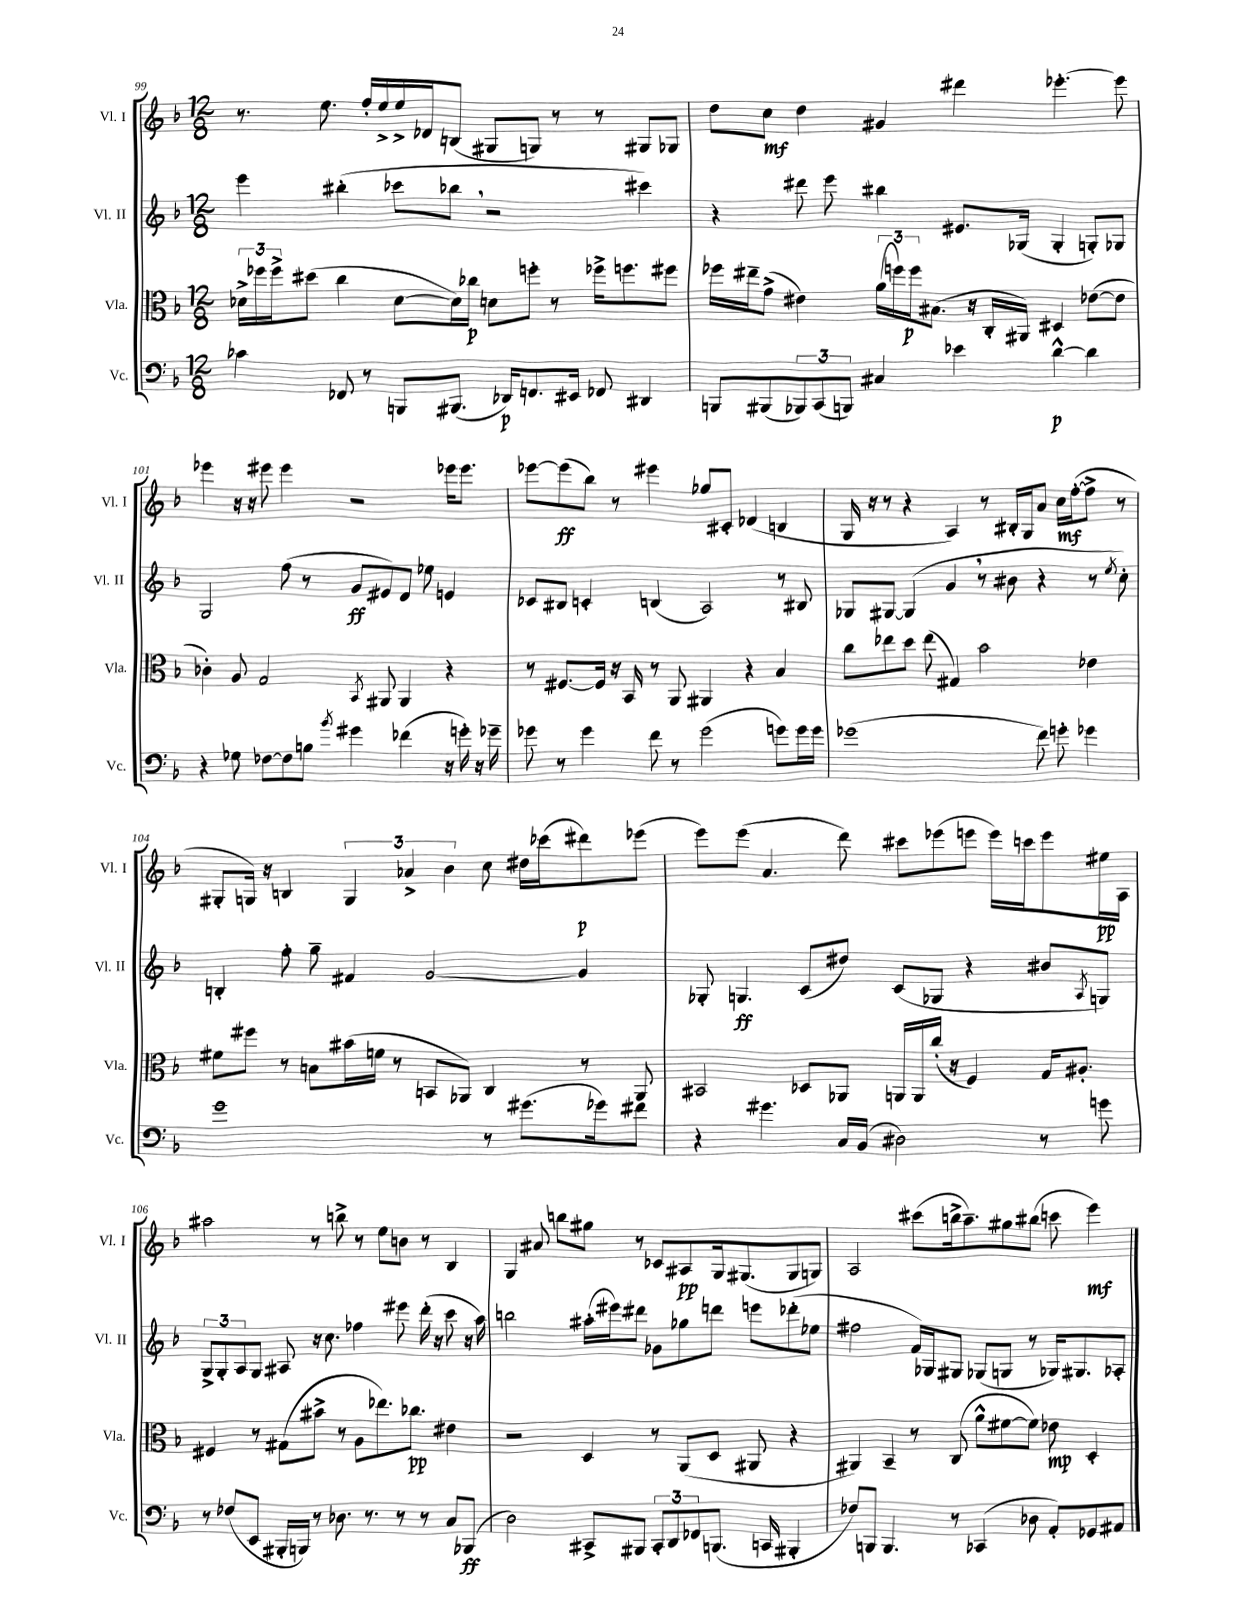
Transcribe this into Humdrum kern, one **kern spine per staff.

**kern	**kern	**kern	**kern
*staff4	*staff3	*staff2	*staff1
*clefF4	*clefC3	*clefG2	*clefG2
*k[b-]	*k[b-]	*k[b-]	*k[b-]
*M12/8	*M12/8	*M12/8	*M12/8
4c-\	24d-^\LL	4eee\	8.r
.	24ff-\	.	.
.	24ff-^\J	.	.
.	(8dd#\J	.	.
.	.	.	8.ee\
8FF-/	4cc\	(4bb#'\	.
8r	.	.	16ff'/LL
.	.	.	16ee^/
8BBB/L	[8d-\L	8ccc-\L	16ee^/
.	.	.	16d-/J
(8.BBB#/J	16d-\]L)	8bb-\J	(8B/J
.	16cc-\JJ	.	.
.	8d\L	2r	8G#/L
16DD-/LK)	.	.	.
8.FF/	8ff'\J	.	8G/J)
.	8r	.	8r
16EE#/Jk	.	.	.
8FF-/	16ff-^\LK	.	8r
.	8.ff\	.	.
4DD#/	.	4ccc#\)	8G#/L
.	8ff#\J	.	8G-/J
=	=	=	=
8BBB/L	16ff-\LL	4r	8dd\L
.	16ee#~\J	.	.
(8BBB#/	(8g^\J	.	8cc\J
12BBB-/)	4e#\)	8ddd#\	4dd\
(12CC/	.	.	.
.	.	8eee\	.
12BBB/J)	.	.	.
4C#/	(24a\LL	4bb#\	4g#/
.	24ff\)	.	.
.	24ff\J	.	.
.	(8.B#\J	.	.
4e-\	.	8.e#/L	4ddd#\
.	16r	.	.
.	16C'/LL	.	.
.	16AA#/JJ)	(16G-/Jk	.
[4d^^\	4D#/	4G-'/	[4.eee-'\
4d\]	([8e-\L	8G'/L)	.
.	8e-\]J	8G-/J	8eee-\]
=	=	=	=
4r	4c-'\)	2G/	4eee-\
8G-\	8A/	.	16r
.	.	.	16r
[8F-\L	2G/	.	8eee#\
8F-\]	.	(8ff\	4eee#\
8B\J	.	8r	.
8qb-/	.	.	.
4g#\	.	8g/L	2r
.	8qBB-/	.	.
.	8AA#/	8e#/)	.
(4f-\	4AA#/	8d/J	.
.	.	8ee-\	.
16r	4r	4e/	16eee-\LK
16g'\)	.	.	8.eee-\J
16r	.	.	.
16g-~\	.	.	.
=	=	=	=
8g-\	8r	8c-/L	[8eee-\L
8r	[8.F#/L	8B#/J	(8eee-\]
4g-\	.	4c'/	8bb-\J)
.	16F#/]Jk	.	.
.	16r	.	8r
.	16BB-/	.	.
8f\	8r	(4B/	4eee#\
8r	8AA/	.	.
(2g-\	4AA#/	2A/)	8gg-/L
.	.	.	8c#'/J
.	4r	.	(4d-/
8g\L)	4B-/	8r	4B/
16g\L	.	8B#/	.
16g\JJ	.	.	.
=	=	=	=
(1g-	8cc\L	8G-/L	16G/
.	.	.	16r
.	8ee-\	[8G#/J	8r
.	8dd\J	(4G#/]	4r
.	(8ee-\	.	.
.	4G#/)	4g/	4A/)
.	2b-\	8r	8r
.	.	8b#\	16B#'/LL
.	.	.	16G/J
8f\)	.	4r	8a/J
8g'\	.	.	16cc\LL
.	.	.	([16ff'\J
4g-\	4e-\	8r	8ff^\]J
.	.	8qee/	.
.	.	8cc'\)	8r
=	=	=	=
1g	8f#\L	4B'/	8G#'/L
.	8ff#\J	.	16G/Jk)
.	.	.	16r
.	8r	8ff'\	4B/
.	8B\L	8gg~\	.
.	(16b#\L	4f#/	6G/
.	16f\JJ	.	.
.	8r	.	.
.	.	.	6a-^/
.	8BB/L	[2g/	.
.	.	.	6b-\
.	8AA-/J)	.	.
8r	4C/	.	8cc\
(8.g#\L	.	.	16dd#\LL
.	.	.	(16ccc-\J
.	8r	4g/]	8ddd#\)
16g-\k)	.	.	.
8f#\J	8AA-/	.	(8eee-\J
=	=	=	=
4r	2BB#/	8G-'/	8eee\L)
.	.	4.G/	(8eee\J
4.g#\	.	.	4.a/
.	8D-/L	(8c/L	.
16C/LL	8AA-/J	8dd#/J)	8ddd\)
(16BB-/JJ	.	.	.
2D#\)	16AA/LL	(8c/L	8ccc#\L
.	16AA/	.	.
.	(16cc'/JJ	8G-/J	(8eee-\
.	16r	.	.
.	4F/)	4r	8eee\J
.	.	.	16eee\LL)
.	.	.	16ccc\J
8r	16G/LK	8b#/L	8eee\
.	8.A#'/J	.	.
.	.	8qA/	.
8g\	.	8G/J)	16ee#\L
.	.	.	16A\JJ
=	=	=	=
8r	4F#/	12G^/L	2aa#\
.	.	12G'/	.
(8F-/L	.	.	.
.	.	12A/	.
8EE/J	8r	8G/J	.
16BBB#'/LL	(8G#\L	8A#/	.
16BBB/JJ)	.	.	.
8r	8b#^\J	16r	8r
.	.	8.cc\	.
8.D-\	8r	.	8bb^\
.	8A\L	4ff-\	8r
8.r	.	.	.
.	8.ee-\)	.	8ee\L
8r	.	8eee#\	8b\J
.	8.cc-\J	.	.
8r	.	(16ddd'\	8r
.	.	16r	.
8C/L	4e#\	8ccc\	4B-/
(8BBB-/J	.	16r	.
.	.	16aa\)	.
=	=	=	=
2D\)	2r	2bb\	4G/
.	.	.	8a#/
.	.	.	8bb\L
8CC#^/L	4D/	(16aa#'\LL	8gg#\J
.	.	16eee#\J)	.
8BBB#/J	.	8ddd#\J	8r
12CC#'/L	8r	8g-\L	8c-/L
12DD/	.	.	.
.	(8AA/L	8gg-\	8A#/
12FF-/	.	.	.
(8.BBB/J	8D/J	8ddd\J	16G/k
.	.	.	(8.G#/
.	8AA#/	8eee\L	.
16CC/	.	.	.
4BBB#'/	4r	(8ddd-'\	8G#/
.	.	8ee-\J	8G/J)
=	=	=	=
8F-/L)	4AA#/)	2ff#\	2A/
8BBB/J	.	.	.
4.BBB/	4BB-~/	.	.
.	8r	16f/LL)	(8ccc#\L
.	.	16G-/J	.
8r	(8C/	8G#/J	16bb^\k
.	.	.	8.aa~\)
(4CC-/	8a^^\L	(8G-/L	.
.	[8f#\	8G/J	8gg#\
8D-\	8f#\]J)	8r	(8bb#\J
8AA'/L)	8e-\	16G-/LK)	8ccc\
.	.	8.G#/	.
8GG-/	4D'/	.	4eee\)
8AA#/J	.	8A-'/J	.
==	==	==	==
*-	*-	*-	*-
